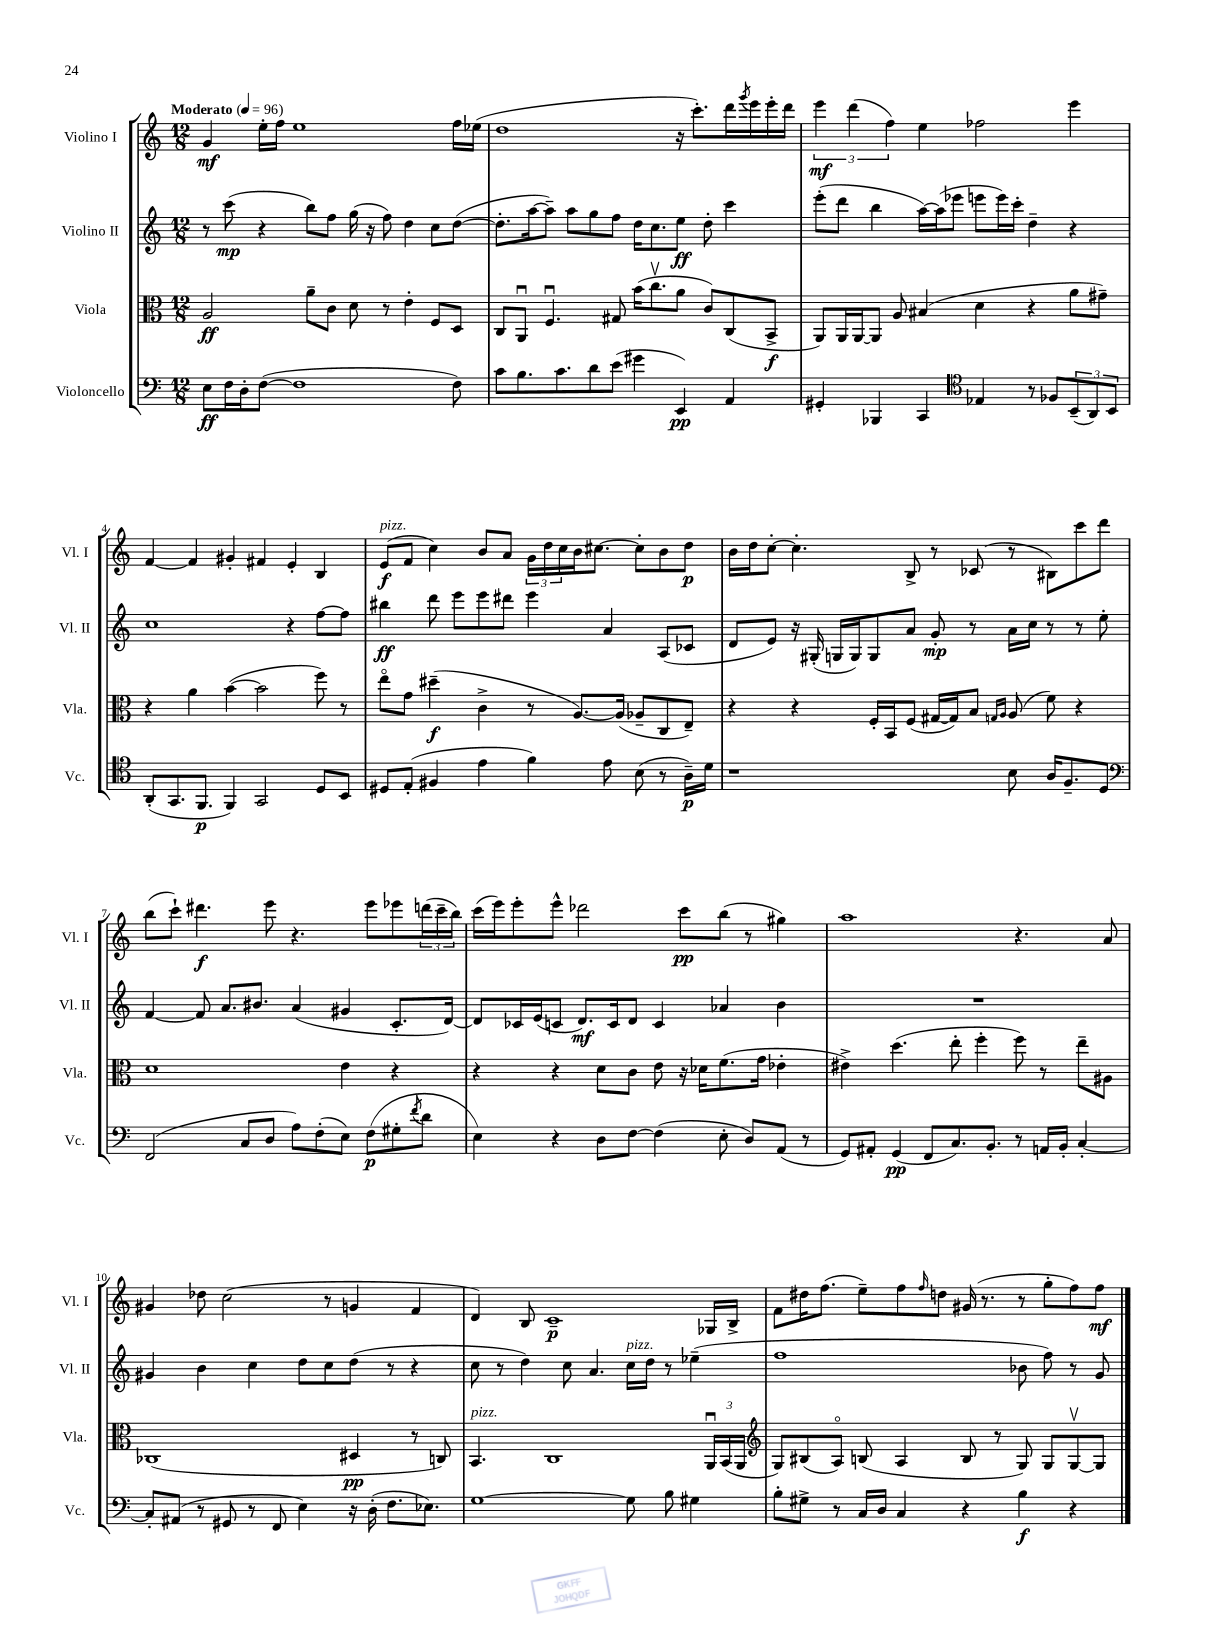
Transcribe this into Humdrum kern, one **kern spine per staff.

**kern	**kern	**kern	**kern
*staff4	*staff3	*staff2	*staff1
*clefF4	*clefC3	*clefG2	*clefG2
*k[]	*k[]	*k[]	*k[]
*M12/8	*M12/8	*M12/8	*M12/8
*MM96	*MM96	*MM96	*MM96
8E\L	2A/	8r	4g/
16F\L	.	(8ccc\	.
16D'\J	.	.	.
([8F\J	.	4r	16ee'\LL
.	.	.	16ff\JJ
1F]	.	.	1ee
.	8a~\L	8bb\L)	.
.	8c\J	8ff\J	.
.	8d\	(16gg\	.
.	.	16r	.
.	8r	8ff\)	.
.	4e'\	4dd\	.
.	8F/L	8cc\L	.
8F\)	8D/J	([8dd\J	16ff\LL
.	.	.	(16ee-\JJ
=	=	=	=
8c\L	8C/L	8.dd'\]L	1dd
8.B\	8AAu/J	.	.
.	.	[16aa\k	.
.	4.Fu/	8aa~\]J)	.
8.c\	.	.	.
.	.	8aa\L	.
8d\	.	8gg\	.
(8e\J	8G#/	8ff\J	.
4g#\	(16b\LK	16dd\LK	.
.	8.ccv\	8.cc\	.
4EE/)	8a\J	8ee\J	16r
.	.	.	8.ccc'\L)
.	8c/L)	8dd'\	.
4AA/	(8C/	4ccc\	16ddd\L
.	.	.	8qggg/
.	.	.	16eee\
.	8BB^/J	.	16eee'\
.	.	.	16ddd\JJ
=	=	=	=
4GG#'/	8AA/L)	(8eee'\L	6eee\
.	16AA/L	8ddd\J	.
.	.	.	(6ddd\
.	[16AA/J	.	.
4BBB-/	8AA/]J	4bb\	.
.	.	.	6ff\)
.	8A/	.	.
4CC/	(4B#/	[16aa\LL)	4ee\
.	.	(16aa\]J	.
.	.	8eee-\J	.
*clefC4	*	*	*
4E-/	4d\	8eee\L	2ff-\
.	.	16eee\L)	.
.	.	16ccc'\JJ	.
8r	4r	4dd~\	.
8F-/L	.	.	.
(12BB~/	8a\L	4r	4eee\
12AA/)	.	.	.
.	8g#~\J)	.	.
12BB/J	.	.	.
=	=	=	=
(8AA'/L	4r	1cc	[4f/
8.GG/	.	.	.
.	4a\	.	4f/]
8.FF/J	.	.	.
4FF/)	([4b\	.	4g#'/
2GG/	2b\]	.	4f#/
.	.	4r	4e'/
8D/L	8ff\)	[8ff\L	4B/
8BB/J	8r	8ff\]J	.
=	=	=	=
8D#/L	8eeo\L	4bb#\	(8e/L
(8E'/J	8g\J	.	8f/J
4F#/	(4dd#~\	8ddd\	4cc\)
.	.	8eee\L	.
4e\	4c^\	8eee\	8b/L
.	.	8ddd#\J	8a/J
4f\)	8r	4eee\	24g\LL
.	.	.	24dd\
.	.	.	24cc\
.	[8.A/L)	.	16b\J
.	.	.	[8.cc#\J
8e\	.	4a/	.
.	(16A/]Jk	.	.
(8B\	8A-~/L	.	8cc#'\]L
8r	8C/	(8A/L	8b\
16A~\LL)	8E~/J)	8c-/J	8dd\J
16d\JJ	.	.	.
=	=	=	=
1r	4r	8d/L	16b\LL
.	.	.	16dd\J
.	.	8e/J)	[8cc'\J
.	4r	16r	4.cc'\]
.	.	(16G#'/	.
.	.	16G/LL	.
.	.	16G/J)	.
.	16F'/LL	8G/	.
.	16BB/J	.	.
.	(8F/J	8a/J	8B^/
.	[16G#/LL	8g'/	8r
.	16G#/]J)	.	.
.	8B/J	8r	(8c-/
.	16qqG/LL	.	.
.	16qqA/JJ	.	.
8B\	(8A/	16a\LL	8r
.	.	16cc\JJ	.
16A/LK	8f\)	8r	8B#\L)
8.F~/	.	.	.
.	4r	8r	8ccc\
8D/J	.	8ee'\	8ddd\J
=	=	=	=
*clefF4	*	*	*
(2FF/	1d	[4f/	(8bb\L
.	.	.	8ccc`\J)
.	.	8f/]	4.ddd#\
.	.	8.a/L	.
8C/L	.	.	.
.	.	8.b#/J	.
8D/J	.	.	8eee\
8A\L)	.	(4a/	4.r
(8F'\	.	.	.
8E\J)	4e\	4g#/	.
(8F\L	.	.	8eee\L
8G#'\	4r	8.c'/L	8eee-\
8qf/	.	.	.
8d\J	.	.	(24ddd\L
.	.	.	24ccc~\
.	.	[16d/Jk)	.
.	.	.	24bb\JJ)
=	=	=	=
4E\)	4r	8d/]L	(16ccc\LL
.	.	.	16eee\J)
.	.	16c-/L	8eee'\
.	.	(16e/J	.
4r	4r	8c/J	8eee^^\J
.	.	8.d/L)	2ddd-\
8D\L	8d\L	.	.
.	.	16c/k	.
[8F\J	8c\J	8d/J	.
(4F\]	8e\	4c/	.
.	16r	.	8ccc\L
.	16d-\LK	.	.
8E'\	(8.f\	4a-/	(8bb\J
8D/L)	.	.	8r
.	16g\Jk	.	.
(8AA/J	4e-'\	4b\	4gg#\)
8r	.	.	.
=	=	=	=
8GG/L)	4e#^\)	1.r	1aa
8AA#'/J	.	.	.
(4GG/	(4.dd\	.	.
8FF/L	.	.	.
8.C/)	8ee'\	.	.
.	4ff'\	.	.
8.BB'/J	.	.	.
8r	8ff\)	.	4.r
16AA/LL	8r	.	.
16BB'/JJ	.	.	.
[4C'/	8ee~\L	.	.
.	8A#\J	.	8a/
=	=	=	=
8C'/]L	(1C-	4g#/	4g#/
(8AA#/J	.	.	.
8r	.	4b\	8dd-\
8GG#/	.	.	(2cc\
8r	.	4cc\	.
8FF/	.	.	.
4E\)	.	8dd\L	.
.	.	8cc\	8r
16r	4D#/	(8dd\J	4g/
(16D'\	.	.	.
8.F\L	.	8r	.
.	8r	4r	4f/
8.E-\J)	.	.	.
.	8C/)	.	.
=	=	=	=
[1G	4.BB/	8cc\	4d/)
.	.	8r	.
.	.	4dd\)	8B/
.	1C	.	1c~
.	.	8cc\	.
.	.	4.a/	.
8G\]	.	16cc\LL	.
.	.	16dd\JJ	.
8B\	.	8r	.
4G#\	.	(4ee-~\	.
.	24AAu/LL	.	16G-/LL
.	(24BB/	.	.
.	.	.	16B^/JJ
.	24AA/JJ	.	.
=	=	=	=
*	*clefG2	*	*
8B'\L	8G/L)	1ff	8f\L
8G#^\J	(8B#/	.	16dd#\K
.	.	.	(8.ff\J
8r	8Ao/J)	.	.
16C/LL	(8B/	.	8ee~\L)
16D/JJ	.	.	.
4C/	4A/	.	8ff\
.	.	.	16qqff/
.	.	.	8dd\J
4r	8B/	.	(16g#/
.	.	.	8.r
.	8r	.	.
4B\	8G/)	8b-\	8r
.	8G/L	8ff\)	8gg'\L
4r	[8Gv/	8r	8ff\)
.	8G/]J	8g/	8ff\J
==	==	==	==
*-	*-	*-	*-
